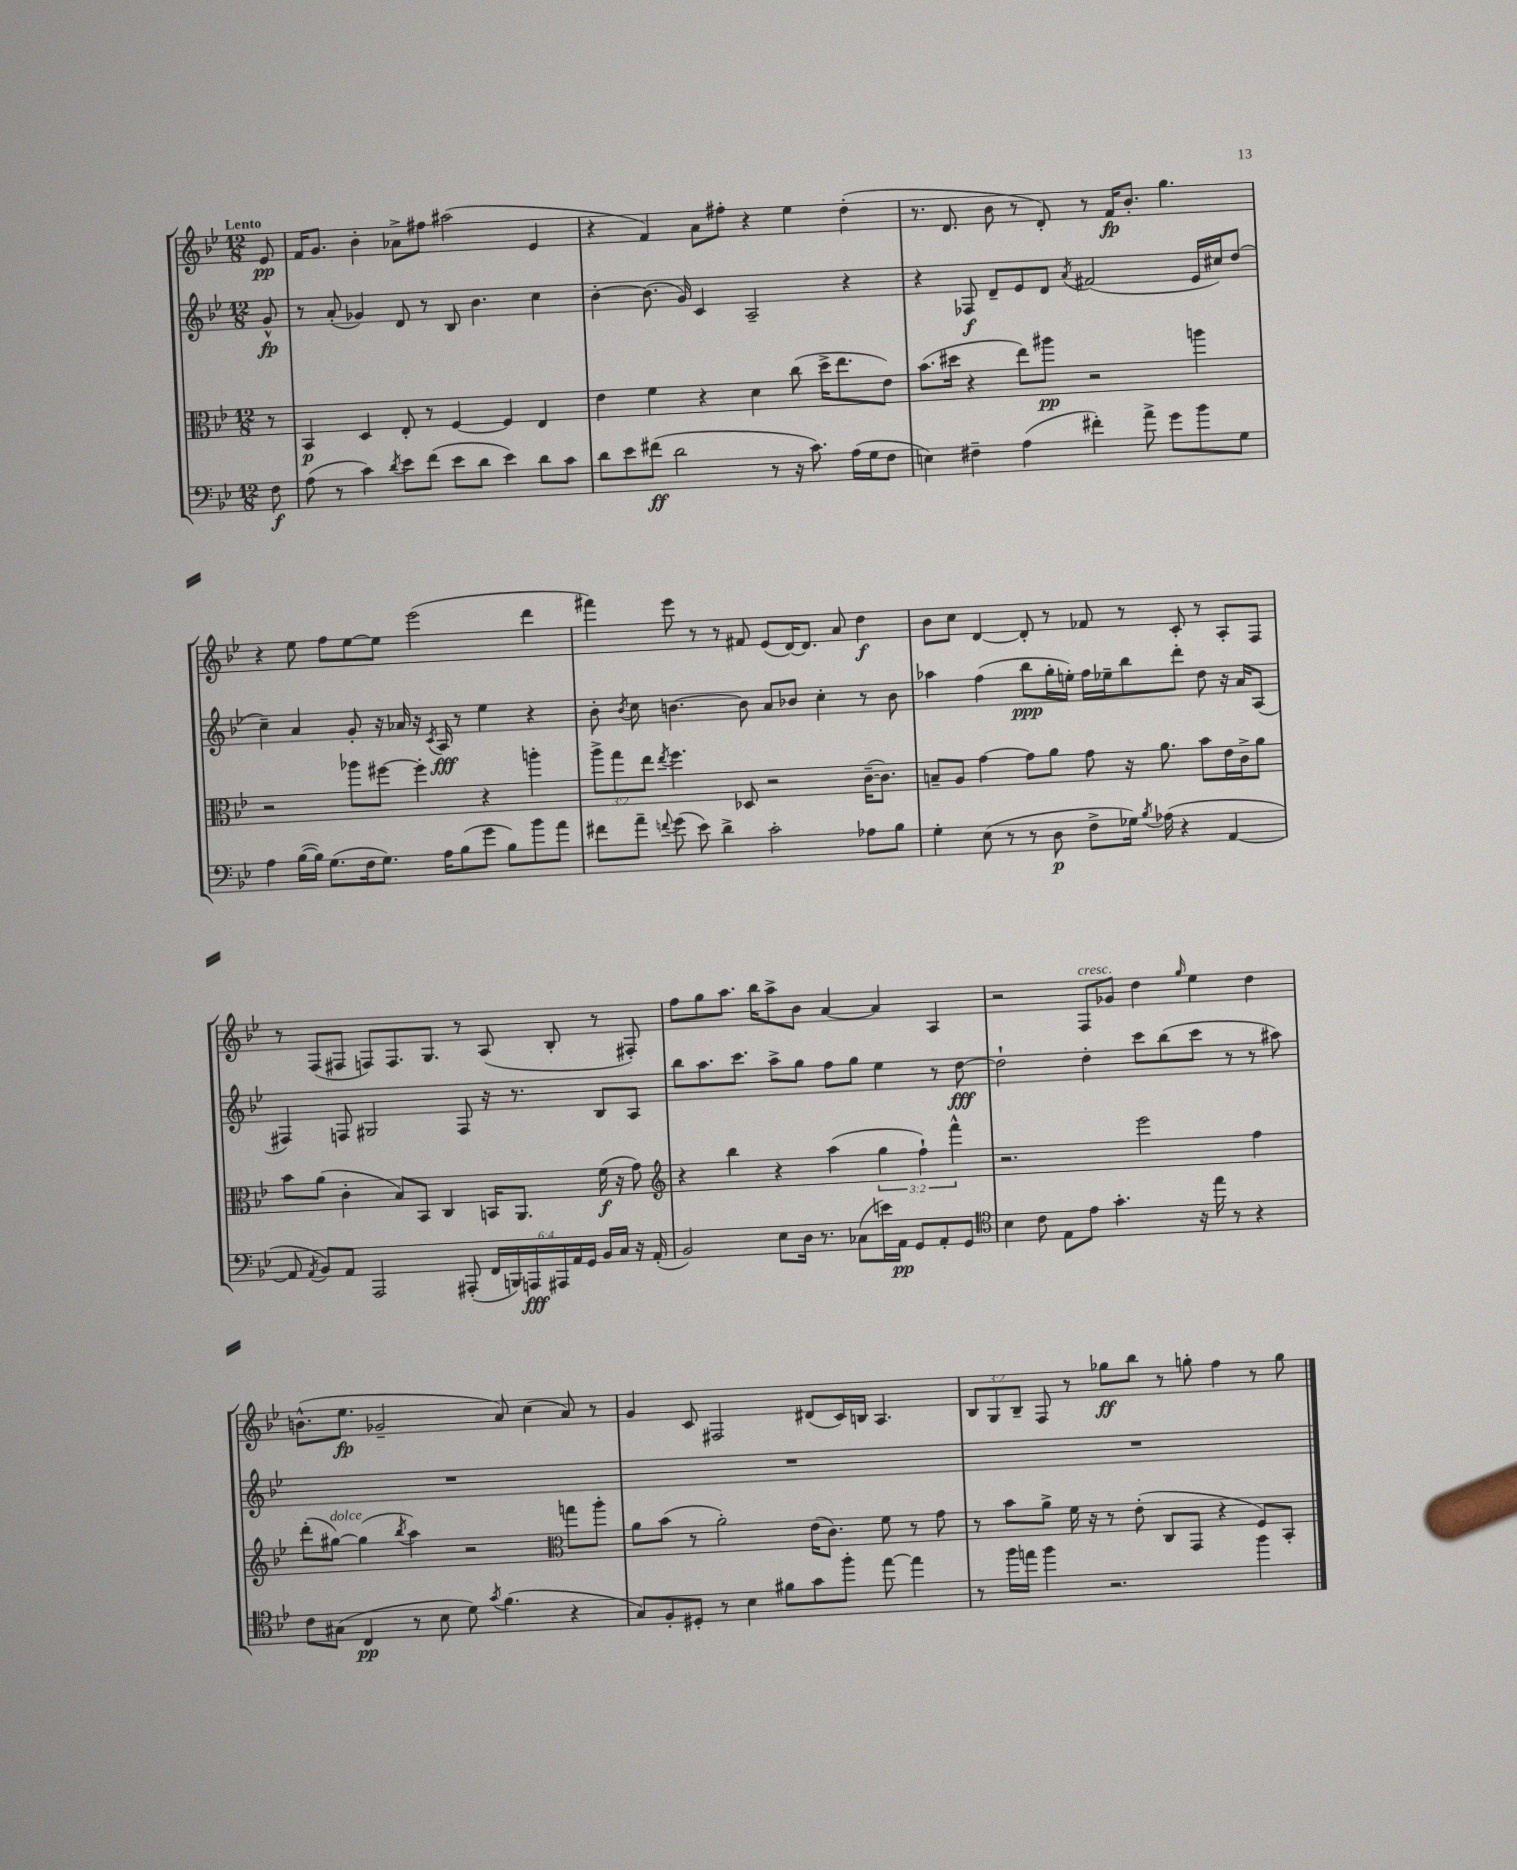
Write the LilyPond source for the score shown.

<<
\new StaffGroup <<
\new Staff = "s0" {
    \clef treble \key bes \major \numericTimeSignature \time 12/8 \override Staff.TupletNumber.text = #tuplet-number::calc-fraction-text \partial 8 \tempo "Lento"
    \autoBeamOff ees'8\pp |
    f'16[ g'8.] bes'4-. aes'8[-> fis''8] ais''2( ees'4 |
    r4 f'4) a'8[ fis''8]-. r4 ees''4 d''4-.( |
    r8. d'8. bes'8 r8 d'8-.) r8 f'16[\fp bes'8.]-. g''4. |
    r4 ees''8 f''8[ ees''8~ ees''8] ees'''2( d'''4 |
    fis'''4) ees'''8 r8 r8 fis'8 ees'8[( d'16~) d'8.] a'8 d''4\f |
    bes'8[ c''8] d'4~ d'8-. r8 fes'8 r8 c'8-. r8 a8[-. f8] |
    r8 f8[( fis8] f8[) f8. g8.] r8 a8( bes8-. r8 fis8-.) |
    f''8[ g''8 a''8.] bes''16[ a''8-> bes'8] a'4~ a'4 a4 |
    r2 f8[^\markup { \italic "cresc." } ges'8] d''4 \grace { g''16 } ees''4 d''4 |
    b'8.[-^( ees''8.]\fp ges'2-- a'8) c''4( a'8) r8 |
    g'4 c'8 fis2 dis'8[( c'16) b16] a4. |
    \tuplet 3/2 { bes8[ g8 bes8]-- } f8 r8 ges''8[\ff bes''8] r8 g''8-. f''4 r8 g''8 \bar "|." |
}
\new Staff = "s1" {
    \clef treble \key bes \major \numericTimeSignature \time 12/8 \partial 8
    \autoBeamOff g'8-^\fp |
    r8 a'8-.( ges'4) d'8 r8 bes8 bes'4. c''4 |
    bes'4~-. bes'8.( g'16) c'4 a2-- r4 |
    r4 fes8\f d'8[-- ees'8 d'8] \acciaccatura { a'8 } fis'2( ees'16[ cis''16) d''8]( |
    c''4--) a'4 g'8-. r16 aes'16 r16 \acciaccatura { c'8 } a16\fff r8 ees''4 r4 |
    bes'8-. \acciaccatura { bes'8 } c''8 b'4.~ b'8 a'8[ bes'8] c''4-. r8 bes'8 |
    aes''4 f''4( bes''8[\ppp g''16-. e''16]-.) f''16[ ees''16-- bes''8 d'''8]-. d''8 r16 a'16[ a8]( |
    fis4) f8 gis2 f8 r16 r8. bes8[ a8] |
    bes''8[ a''8. c'''8.] a''8[-> g''8] f''8[ g''8] ees''4 r8 d''8~\fff |
    d''2-! d''4-. c'''8[ bes''8( c'''8] r8 r8 ais''8) |
    R1. |
    R1. |
    R1. \bar "|." |
}
\new Staff = "s2" {
    \clef alto \key bes \major \numericTimeSignature \time 12/8 \override Staff.TupletNumber.text = #tuplet-number::calc-fraction-text \partial 8
    \autoBeamOff r8 |
    bes,4\p d4 ees8-. r8 f4~ f4 ees4 |
    ees'4 f'4 r4 d'4 c''8( d''16[-> ees''8. ees'8]) |
    bes'8.[( dis''16] r4 ees''8[) ais''8]\pp r2 a''4 |
    r2 aes''8[ fis''8]~ fis''4-. r4 a''4-. |
    \tuplet 3/2 { a''8[-> g''8 ees''8] } \acciaccatura { ees''8 } f''4. des8 r2 c'16[~--( c'8.]) |
    b8[-- a8] g'4~ g'8[ a'8] g'8 r16 a'8. bes'8[ ees'16 c'16-> a'8] |
    bes'8[ a'8]( c'4-. bes8[) bes,8] c4 b,16[ a,8.] f'16\f( r16 g'8) |
    \clef treble r4 bes''4 r4 a''4( \tuplet 3/2 { g''4 f''4-!) f'''4-^ } |
    r2. ees'''2 f''4 |
    d'''8[-.( gis''8]~^\markup { \italic "dolce" }) gis''4( \acciaccatura { bes''8 } a''4) r2 \clef alto g''8[ a''8]-. |
    a'8[ bes'8]( r8 a'2-.) ees'16[( c'8.]) f'8 r8 g'8 |
    r8 bes'8[ a'8]-> f'16 r16 r8 ees'8-.( c8[ g,8] r4 f8[) bes,8]-. \bar "|." |
}
\new Staff = "s3" {
    \clef bass \key bes \major \numericTimeSignature \time 12/8 \override Staff.TupletNumber.text = #tuplet-number::calc-fraction-text \partial 8
    \autoBeamOff f8\f |
    a8( r8 c'4) \acciaccatura { d'8 } ees'8[ f'8]( ees'8[ d'8] ees'4) d'8[ c'8] |
    d'8[ ees'8 fis'8]\ff( d'2 r8 r16 c'8.) a16[( g16 f8] |
    e4) fis4-- a4( fis'4-.) a'8-> g'8[ bes'8 g8] |
    a4 bes16[~( bes16]) g8.[( f16 g8.]) a16[ bes8( g'8] bes8[) bes'8 a'8] |
    fis'8[ a'8]-- \appoggiatura { f'8 } g'8( ees'8) d'4-> c'2-. aes8[ bes8] |
    g4-. ees8( r8 r8 d8\p f8[-> ges16]) \acciaccatura { bes8 } aes16( r4 a,4~ |
    a,8 \acciaccatura { a,8 } bes,8[) a,8] a,,2 ais,,8-.( \tuplet 6/4 { f,16[ b,,16) a,,16\fff ais,,16 a,16 g,16] } bes,16[ c16] r16 a,16-.( |
    bes,2) ees8[ d16] r8. ces8[( e'16) a,16]\pp g,8[ a,8-. g,8] |
    \clef tenor bes4 c'8 ees8[ ees'8] g'4.-. r16 ees''16 r8 r4 |
    c'8[ gis8]( c4\pp r8 bes8 d'8) \acciaccatura { g'8 } f'4.( r4 |
    g8[) f8-. dis8]-. r8 bes4 fis'8[ g'8 f''8]-. ees''8~ ees''4 |
    r8 f''16[ e''16] f''4 r2. f''4 \bar "|." |
}
>>
>>
\layout { \context { \Score \remove "Bar_number_engraver" } }
